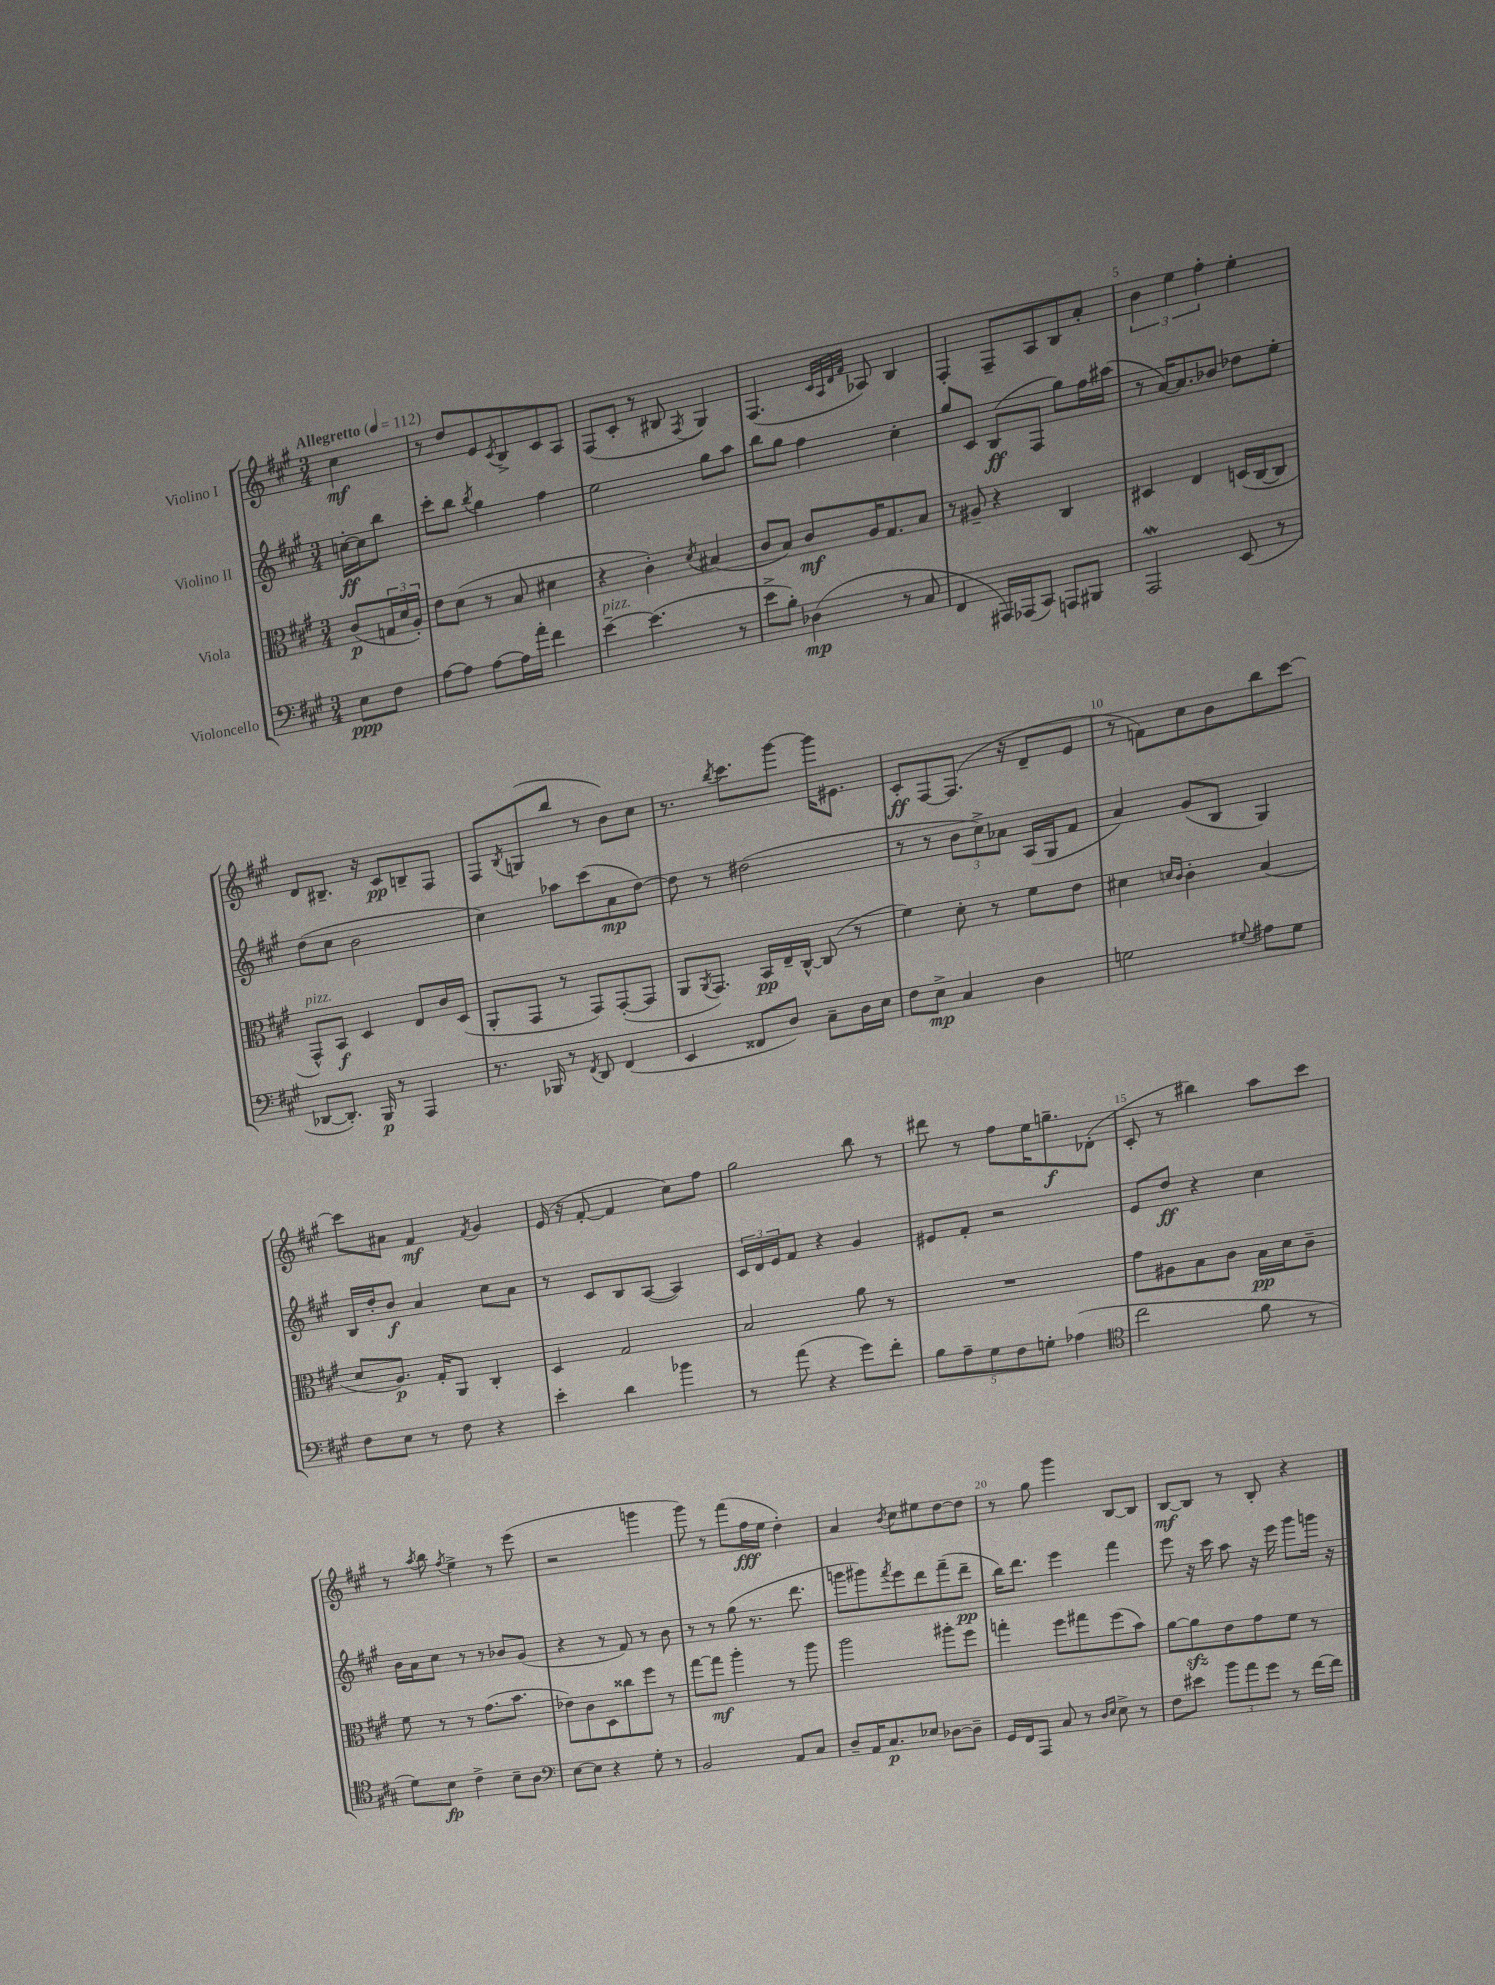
<<
\new StaffGroup <<
\new Staff = "s0" \with { instrumentName = "Violino I" } {
    \clef treble \key a \major \numericTimeSignature \time 3/4 \partial 4 \tempo "Allegretto" 4 = 112
    cis''4\mf |
    r8 d''8 e'8 \acciaccatura { cis'8 } b8-> cis'8 a8 |
    fis8( cis'8-. r8 bis8 \acciaccatura { fis8 } gis4) |
    fis4.( \grace { cis'32 a32 d'32 fis'32 } aes8) b4 |
    fis4-. fis8-- a8 b8 a'8-. |
    \tuplet 3/2 { b'4 e''4 fis''4-. } e''4-. |
    d'8 bis8.-- r16 cis'8\pp b8-- fis8 |
    fis8 \acciaccatura { b8 } g8( b''8 r8 b'8) cis''8 |
    r8. \acciaccatura { b''8 } cis'''8. gis'''8~ gis'''16 eis'8. |
    cis'8-.\ff fis8~ fis8.( r16 d'8-- e'8 |
    r8 f'8) cis''8 b'8 b''8 cis'''8~ |
    cis'''8 ais'8 fis'4\mf \acciaccatura { fis'8 } gis'4 |
    e'16( r16 fis'8~-. fis'4 cis''8) fis''8 |
    gis''2 b''8 r8 |
    dis'''8 r8 fis''8 e''16 g''8.--\f des'8-.( |
    cis'8-. r8 bis''4) a''8 cis'''8 |
    r8 \acciaccatura { a''8 } b''8 \acciaccatura { fis''8 } e''4-> r8 e'''8( |
    r2 g'''4 |
    gis'''8) r8 fis'''8( fis''16\fff e''16 d''4-.) |
    a'4 \acciaccatura { b'8 } cis''8 eis''8 d''8~ d''8 |
    r8 gis''8 gis'''4 b8~ b8 |
    b8~\mf b8 r8 b8-. r4 \bar "|." |
}
\new Staff = "s1" \with { instrumentName = "Violino II" } {
    \clef treble \key a \major \numericTimeSignature \time 3/4 \partial 4
    c''16~-.\ff c''16 b''8 |
    cis'''8-. b''8 \acciaccatura { b''8 } gis''4 fis''4 |
    e''2 gis''8 a''8 |
    b''8 gis''8 fis''4 cis''4-. |
    gis''8 cis'8 b8\ff( fis8 gis''8) fis''16 ais''16( |
    r8 a'16~) a'8. bes'8 des''8 e''8-. |
    d''8( cis''8 b'2 |
    cis''4) aes''8 cis'''8( a'8\mp d''8~) |
    d''8 r8 dis''2( |
    r8 r8 \tuplet 3/2 { b'8 cis''8->) aes'8 } a16( gis16 fis'8 |
    a'4) gis'8( b8 gis4) |
    b16 d''16-. b'8\f a'4 cis''8 a'8 |
    r8 cis'8 b8 a8~( a4) |
    \tuplet 3/2 { cis'16 d'16 e'16 } fis'8 r4 gis'4 |
    eis'8 fis'8-. r2 |
    e'8 d''8\ff r4 cis''4 |
    b'16 a'16 cis''8 r8 r8 bes'8 gis'8( |
    r4 r8 fis'8) r8 b'8 |
    r8 r8 gis''8( r8. d'''8. |
    g'''8 gis'''8) \acciaccatura { fis'''8 } e'''8 d'''8 fis'''8--( d'''8--\pp |
    b''16) d'''8. e'''4 fis'''4 |
    e'''8 r16 cis'''16 a''8 r16 e'''16 gis'''8 g'''16 r16 \bar "|." |
}
\new Staff = "s2" \with { instrumentName = "Viola" } {
    \clef alto \key a \major \numericTimeSignature \time 3/4 \partial 4
    cis'8\p( \tuplet 3/2 { g16 d'16 a16-.) } |
    e'8 d'8( r8 b8 dis'4 |
    r4 cis'4-.) \acciaccatura { d'8 } bis4( |
    cis'8 b8) cis'8\mf a16 gis8. b8 |
    r8 ais8-- r4 cis4 |
    dis4 e4 d16( cis16~ cis8 |
    gis,8-^^\markup { \italic "pizz." }) b,8\f d4 e8 cis'16 d16( |
    a,8-. gis,8 r8 gis,8) gis,8~-.( gis,8 |
    a,8 \acciaccatura { a,8 } gis,8.) b,16\pp e16-- cis16~-^ cis8( r8 |
    fis'4) d'8-. r8 fis'8 e'8 |
    dis'4 \grace { d'16 cis'16 } cis'4-. b4( |
    d'8 a8.\p) gis16-. a,8 cis4-. |
    d4 gis2 |
    b2 a'8 r8 |
    R2. |
    gis'8 ais8 b8 cis'8 b16\pp d'16 cis'8-- |
    fis'8 r8 r8 gis'8.( b'8. |
    ees'8) cis'8 d8 cisis''8 fis''8 r8 |
    gis''8~ gis''8\mf a''4-. r8 a''8 |
    a''2 ais''8-. fis''8 |
    g''4-. fis''8 gis''8 fis''8( b'8) |
    a'8~ a'8\sfz e'8 gis'8 fis'8 r8 \bar "|." |
}
\new Staff = "s3" \with { instrumentName = "Violoncello" } {
    \clef bass \key a \major \numericTimeSignature \time 3/4 \partial 4
    e8\ppp fis8 |
    a8~ a8 a8~ a16 a'16-. fis'4 |
    e'4~--^\markup { \italic "pizz." } e'4.( r8 |
    e'8-> b8-.) des4\mp( r8 cis8 |
    fis,4 ais,,16) aes,,16( cis,8) a,,8 bis,,8 |
    a,,2\mordent e,8( r8 |
    des,8~ des,8.-.) b,,16\p r8 a,,4 |
    r8. bes,,16 r8 \acciaccatura { fis,8 } d,8 fis,4( |
    e,4 fisis,8 d8) cis8-- d16 e16 |
    fis8 e8->\mp cis4 d4 |
    g2 \appoggiatura { gis8 } ais8 gis8 |
    fis8 e8 r8 fis8 r4 |
    e'4-. d'4 bes'4 |
    r8 a'8( r4 gis'8) fis'8-. |
    \tuplet 5/4 { b8 a8-- gis8 fis8 g8-. } aes4( |
    \clef tenor cis''2 fis'8 r8 |
    d'8) b8\fp cis'4-> b8-- a8 |
    \clef bass e8~ e8 r4 gis8-. r8 |
    b,2 a,8 cis8 |
    d8-- a,16 cis8.\p ees8 des8~ des8-- |
    gis,16 fis,16 a,,8 cis8 r8 \grace { d16 e16 } e8-> r8 |
    fis8 eis'8 \tuplet 3/2 { b'8 a'8 gis'8 } r8 fis'16~ fis'16 \bar "|." |
}
>>
>>
\layout { \context { \Score \override BarNumber.break-visibility = ##(#f #t #t) barNumberVisibility = #(every-nth-bar-number-visible 5) } }
